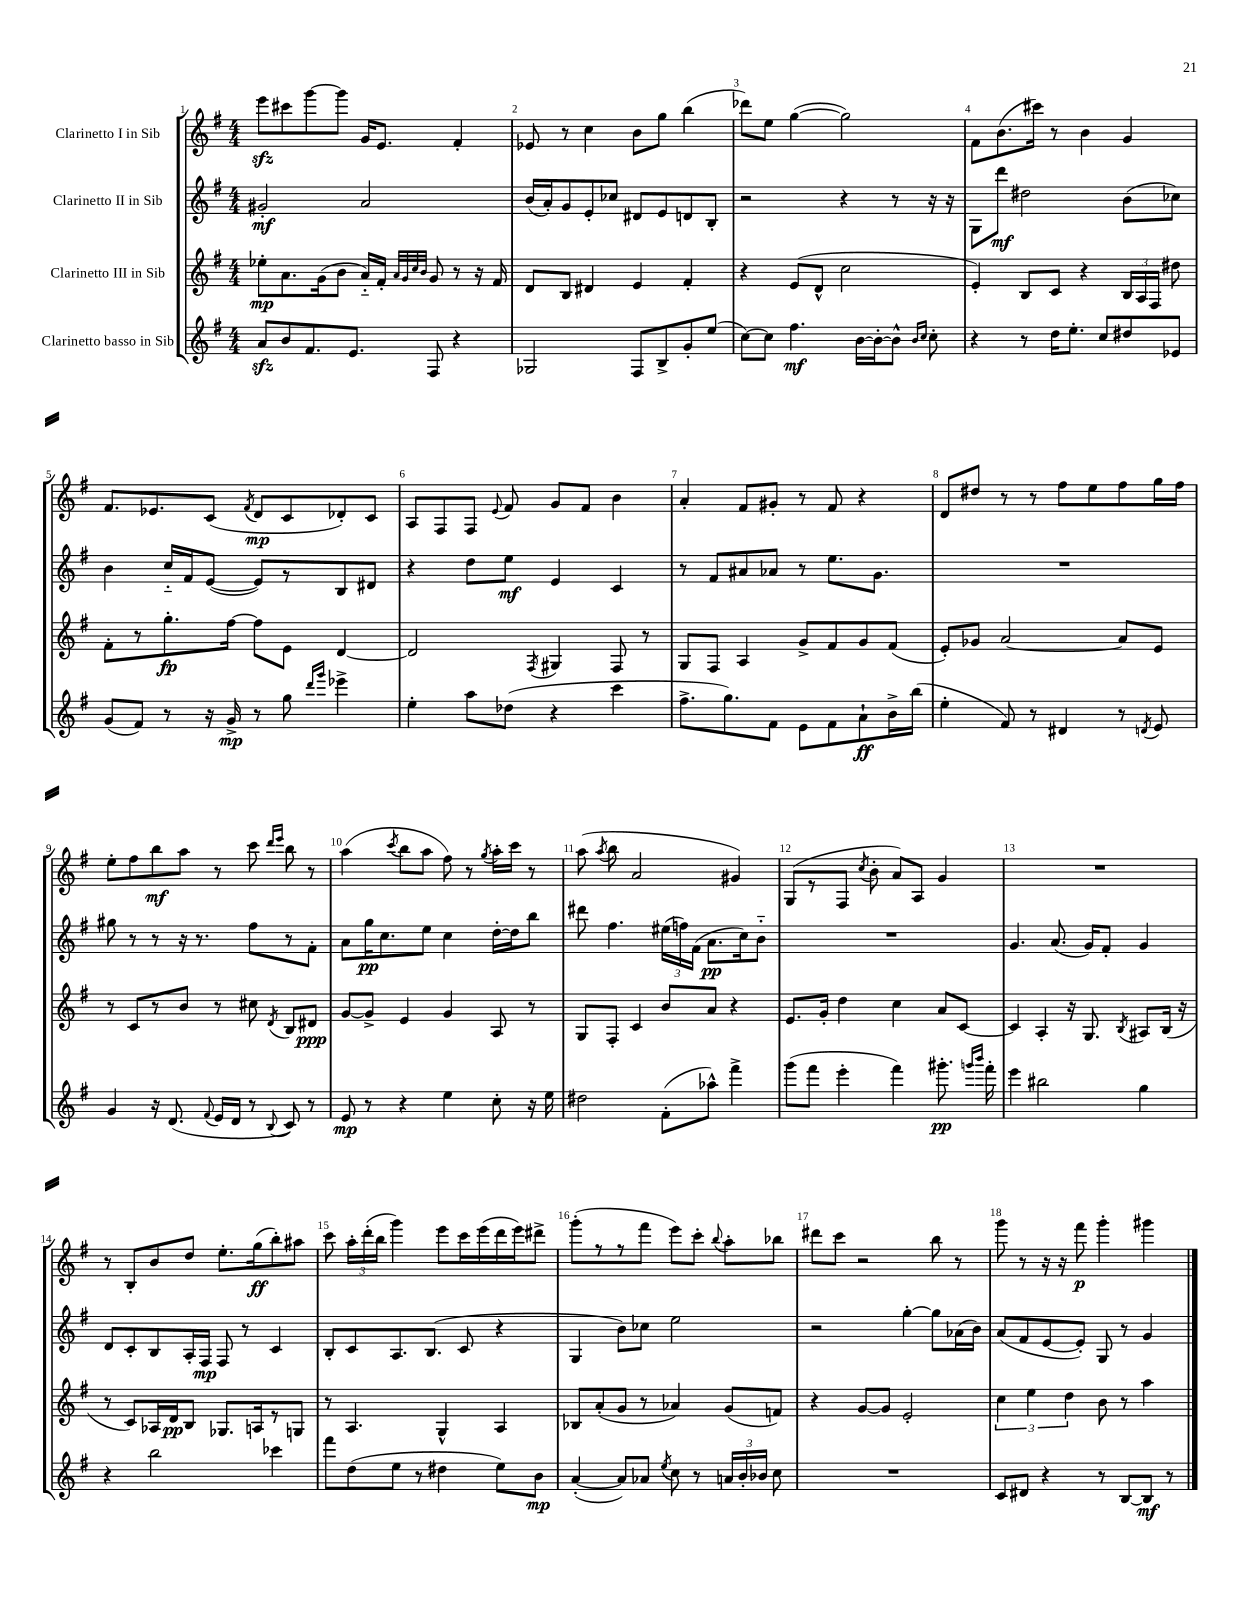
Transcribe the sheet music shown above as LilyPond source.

<<
\new StaffGroup <<
\new Staff = "s0" \with { instrumentName = "Clarinetto I in Sib" } {
    \clef treble \key g \major \numericTimeSignature \time 4/4
    \autoBeamOff e'''8[\sfz cis'''8 g'''8~ g'''8] g'16[ e'8.] fis'4-. |
    ees'8 r8 c''4 b'8[ g''8] b''4( |
    des'''8[) e''8] g''4~( g''2) |
    fis'8[ b'8.( cis'''16]) r8 b'4 g'4 |
    fis'8.[ ees'8. c'8]( \acciaccatura { fis'8 } d'8[\mp c'8 des'8-.) c'8] |
    a8[ fis8 fis8] \appoggiatura { e'8 } fis'8 g'8[ fis'8] b'4 |
    a'4-. fis'8[ gis'8]-. r8 fis'8 r4 |
    d'8[ dis''8] r8 r8 fis''8[ e''8 fis''8 g''16 fis''16] |
    e''8[-. fis''8 b''8\mf a''8] r8 c'''8 \grace { d'''16[ e'''16] } b''8 r8 |
    a''4( \acciaccatura { c'''8 } b''8[ a''8] fis''8) r8 \acciaccatura { g''8 } a''16[-. c'''16] r8 |
    a''8( \acciaccatura { a''8 } b''8 a'2 gis'4) |
    g8[( r8 fis8] \acciaccatura { c''8 } b'8-. a'8[) a8] g'4 |
    R1 |
    r8 b8[-. b'8 d''8] e''8.[-. g''16\ff( b''8-.) ais''8] |
    c'''8 \tuplet 3/2 { a''16[-. d'''16-.( b''16] } g'''4) e'''8[ c'''16 e'''16( d'''16 e'''16) dis'''8]-> |
    g'''8[-.( r8 r8 fis'''8] e'''8[) c'''8]-. \appoggiatura { b''8 } a''8[-. bes''8] |
    dis'''8[ c'''8] r2 b''8 r8 |
    g'''8 r8 r16 r16 fis'''8\p g'''4-. gis'''4 \bar "|." |
}
\new Staff = "s1" \with { instrumentName = "Clarinetto II in Sib" } {
    \clef treble \key g \major \numericTimeSignature \time 4/4
    \autoBeamOff gis'2-.\mf a'2 |
    b'16[( a'16-.) g'8 e'8-. ces''8] dis'8[ e'8 d'8 b8]-. |
    r2 r4 r8 r16 r16 |
    g8[ d'''8]\mf dis''2 b'8[( ces''8]) |
    b'4 c''16[-_ fis'16 e'8]~( e'8[) r8 b8 dis'8] |
    r4 d''8[ e''8]\mf e'4 c'4 |
    r8 fis'8[ ais'8 aes'8] r8 e''8.[ g'8.] |
    R1 |
    gis''8 r8 r8 r16 r8. fis''8[ r8 fis'8]-. |
    a'8[ g''16\pp c''8. e''8] c''4 d''16[~-. d''16 b''8] |
    dis'''8 fis''4. \tuplet 3/2 { eis''16[( f''16) fis'16]( } a'8.[\pp c''16) b'8]-_ |
    R1 |
    g'4. a'8.( g'16[) fis'8]-. g'4 |
    d'8[ c'8-. b8 a16-. fis16]\mp fis8 r8 c'4 |
    b8[-. c'8 a8. b8.]( c'8 r4 |
    g4 b'8[) ces''8] e''2 |
    r2 g''4~-. g''8[ aes'16( b'16]) |
    a'8[( fis'8 e'8~ e'8]-.) g8 r8 g'4 \bar "|." |
}
\new Staff = "s2" \with { instrumentName = "Clarinetto III in Sib" } {
    \clef treble \key g \major \numericTimeSignature \time 4/4
    \autoBeamOff ees''8[-.\mp a'8. g'16( b'8] a'16[-_) fis'16]-. \grace { a'32[ g'32 c''32 b'32] } g'8 r8 r16 fis'16 |
    d'8[ b8] dis'4 e'4 fis'4-. |
    r4 e'8[( d'8]-^ c''2 |
    e'4-.) b8[ c'8] r4 \tuplet 3/2 { b16[ a16 fis16] } dis''8 |
    fis'8[-. r8 g''8.-.\fp fis''16]~ fis''8[ e'8] d'4~ |
    d'2 \acciaccatura { fis8 } gis4 fis8 r8 |
    g8[ fis8] a4 g'8[-> fis'8 g'8 fis'8]( |
    e'8[-.) ges'8] a'2~ a'8[ e'8] |
    r8 c'8[ r8 b'8] r8 cis''8 \acciaccatura { d'8 } b8[ dis'8]\ppp |
    g'8[~ g'8]-> e'4 g'4 a8 r8 |
    g8[ fis8]-. c'4 b'8[ a'8] r4 |
    e'8.[ g'16]-. d''4 c''4 a'8[ c'8]~ |
    c'4 a4-. r16 g8. \acciaccatura { b8 } ais8[ b16]( r16 |
    r8 c'8[) aes16 d'16\pp b8] ges8.[ a16 r8 g8] |
    r8 a4. g4-^ a4 |
    bes8[ a'8-.( g'8] r8 aes'4) g'8[( f'8]) |
    r4 g'8[~ g'8] e'2-. |
    \tuplet 3/2 { c''4 e''4 d''4 } b'8 r8 a''4 \bar "|." |
}
\new Staff = "s3" \with { instrumentName = "Clarinetto basso in Sib" } {
    \clef treble \key g \major \numericTimeSignature \time 4/4
    \autoBeamOff a'8[\sfz b'8 fis'8. e'8.] fis8 r4 |
    ges2 fis8[ b8-> g'8-. e''8]( |
    c''8[~) c''8] fis''4.\mf b'16[~ b'16~-. b'8]-^ \grace { b'16[ c''16] } c''8-. |
    r4 r8 d''16[ e''8.]-. c''8[ dis''8 ees'8] |
    g'8[( fis'8]) r8 r16 g'16->\mp r8 g''8 \grace { d'''16[ g'''16] } ees'''4-> |
    e''4-. a''8[ des''8]( r4 c'''4 |
    fis''8.[-> g''8.) fis'8] e'8[ fis'8 a'8-!\ff b'16-> b''16]( |
    e''4-. fis'8) r8 dis'4 r8 \acciaccatura { d'8 } e'8 |
    g'4 r16 d'8.( \appoggiatura { fis'8 } e'16[ d'16] r8 \appoggiatura { b8 } c'8) r8 |
    e'8\mp r8 r4 e''4 c''8-. r16 e''16 |
    dis''2 fis'8[-.( aes''8]-^) fis'''4-> |
    g'''8[( fis'''8] e'''4-. fis'''4) gis'''8.-.\pp \grace { g'''16[ b'''16] } fis'''16-. |
    e'''4 bis''2 g''4 |
    r4 b''2 ces'''4 |
    fis'''8[ d''8( e''8] r8 dis''4 e''8[) b'8]\mp |
    a'4~-.( a'8[) aes'8] \acciaccatura { e''8 } c''8 r8 \tuplet 3/2 { a'16[ b'16-. bes'16] } c''8 |
    R1 |
    c'8[ dis'8] r4 r8 b8[~ b8]\mf r8 \bar "|." |
}
>>
>>
\layout { \context { \Score \override BarNumber.break-visibility = ##(#f #t #t) barNumberVisibility = #all-bar-numbers-visible } }
